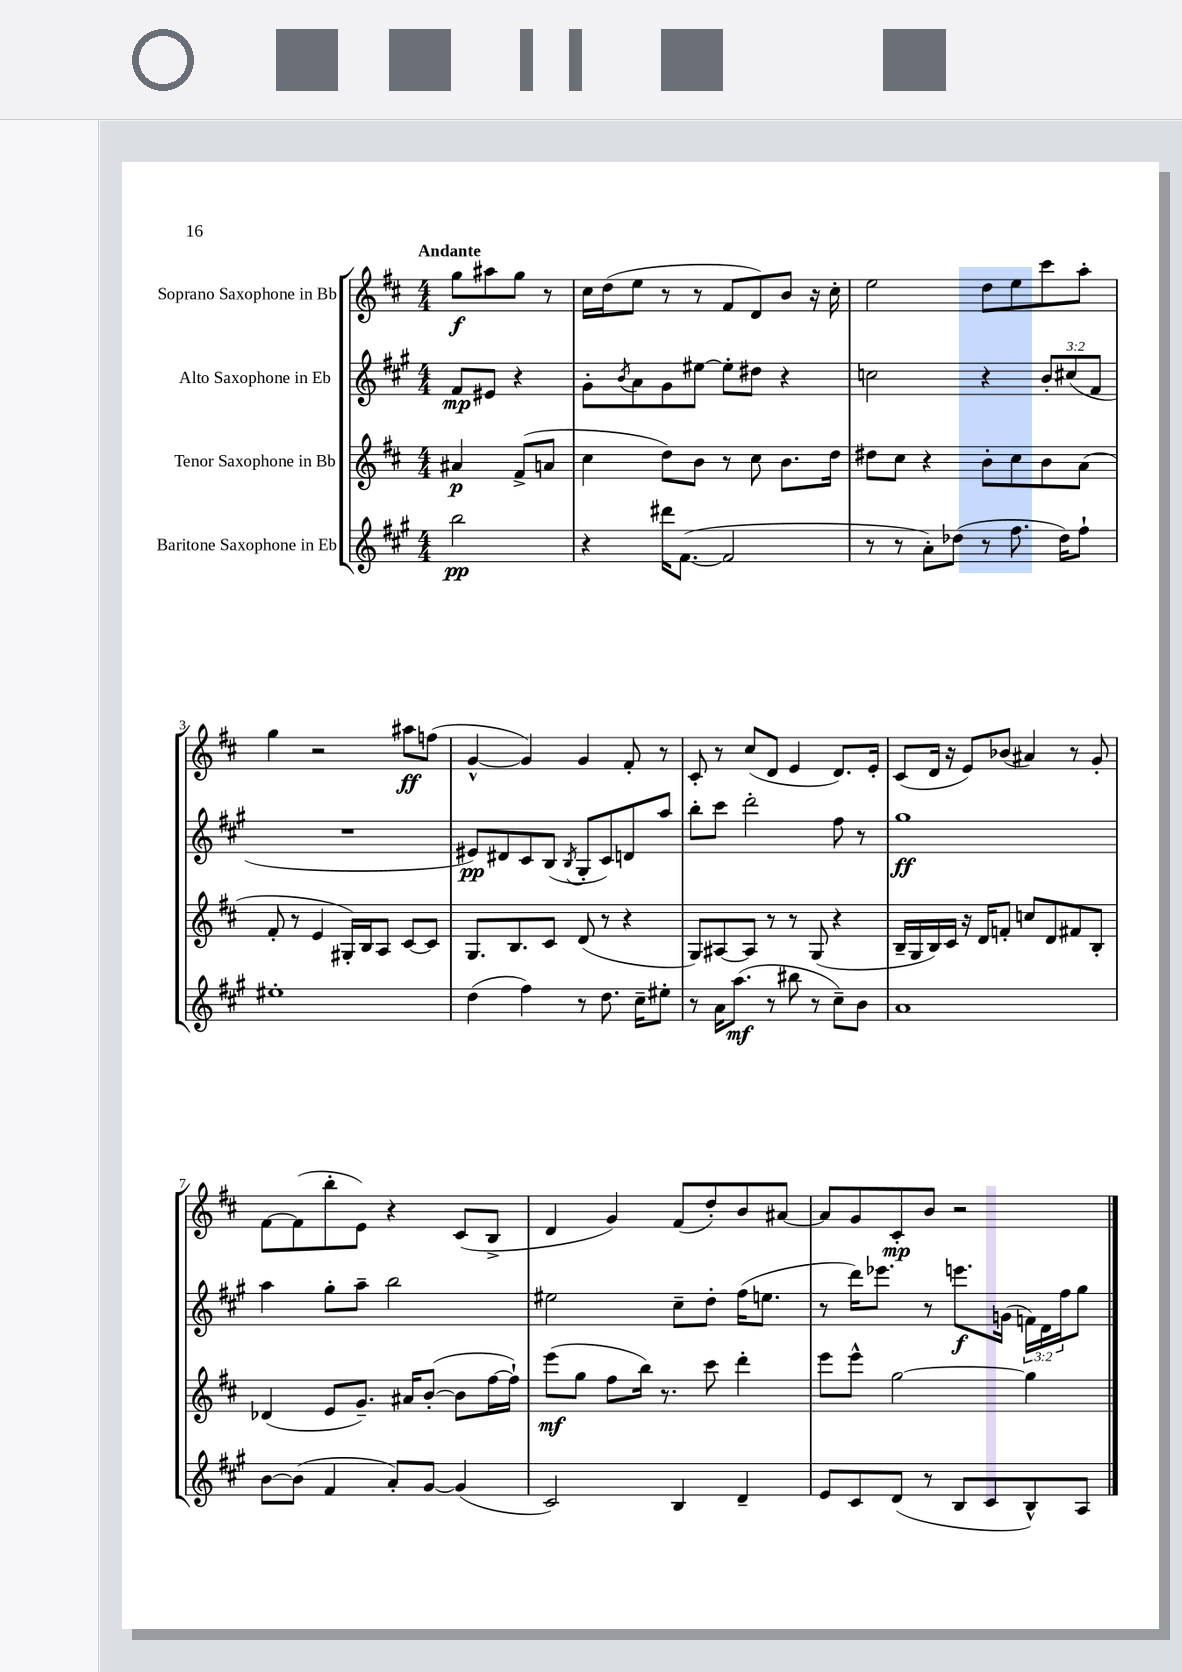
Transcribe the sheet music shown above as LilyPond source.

<<
\new StaffGroup <<
\new Staff = "s0" \with { instrumentName = "Soprano Saxophone in Bb" } {
    \clef treble \key d \major \numericTimeSignature \time 4/4 \partial 2 \tempo "Andante"
    g''8\f ais''8 g''8 r8 |
    cis''16 d''16( e''8 r8 r8 fis'8 d'8) b'8 r16 cis''16-. |
    e''2 d''8 e''8 cis'''8 a''8-. |
    g''4 r2 ais''8\ff f''8( |
    g'4~-^ g'4) g'4 fis'8-. r8 |
    cis'8-. r8 cis''8( d'8 e'4 d'8.) e'16-. |
    cis'8( d'16 r16 e'8) bes'8( ais'4) r8 g'8-. |
    fis'8~ fis'8( b''8-. e'8) r4 cis'8( b8-> |
    d'4 g'4) fis'8( d''8-.) b'8 ais'8~ |
    ais'8 g'8 cis'8-.\mp b'8 r2 \bar "|." |
}
\new Staff = "s1" \with { instrumentName = "Alto Saxophone in Eb" } {
    \clef treble \key a \major \numericTimeSignature \time 4/4 \override Staff.TupletNumber.text = #tuplet-number::calc-fraction-text \partial 2
    fis'8\mp eis'8 r4 |
    gis'8-. \acciaccatura { b'8 } a'8 gis'8 eis''8~ eis''8-. dis''8 r4 |
    c''2 r4 \tuplet 3/2 { b'8-. cis''8( fis'8 } |
    R1 |
    eis'8\pp) dis'8 cis'8 b8( \acciaccatura { b8 } gis8-. cis'8) d'8 a''8 |
    b''8-. cis'''8 d'''2-. fis''8 r8 |
    gis''1\ff |
    a''4 gis''8-. a''8-- b''2 |
    eis''2 cis''8-- d''8-. fis''16( e''8. |
    r8 d'''16) ees'''8. r8 e'''8.\f g'16( \tuplet 3/2 { f'16) d'16 fis''16 } gis''8 \bar "|." |
}
\new Staff = "s2" \with { instrumentName = "Tenor Saxophone in Bb" } {
    \clef treble \key d \major \numericTimeSignature \time 4/4 \partial 2
    ais'4\p fis'8->( a'8 |
    cis''4 d''8) b'8 r8 cis''8 b'8. d''16 |
    dis''8 cis''8 r4 b'8-. cis''8 b'8 a'8( |
    fis'8-. r8 e'4 gis16-.) b16 a8 cis'8~ cis'8 |
    g8. b8. cis'8 d'8( r8 r4 |
    g8) ais8~ ais8 r8 r8 g8( r4 |
    b16-- g16 b16) cis'16 r16 d'16 f'8-. c''8 d'8 fis'8 b8-. |
    des'4( e'8 g'8.--) ais'16 b'8~-.( b'8 fis''16~ fis''16-!) |
    e'''8\mf( g''8 fis''8 b''16) r8. cis'''8 d'''4-. |
    e'''8 e'''8-^ g''2~ g''4 \bar "|." |
}
\new Staff = "s3" \with { instrumentName = "Baritone Saxophone in Eb" } {
    \clef treble \key a \major \numericTimeSignature \time 4/4 \partial 2
    b''2\pp |
    r4 dis'''16 fis'8.~( fis'2 |
    r8 r8 a'8-.) des''8( r8 fis''8. des''16) fis''8-! |
    eis''1-. |
    d''4( fis''4) r8 d''8. cis''16-- eis''8-. |
    r8 a'16 a''8.\mf( r8 bis''8 r8 cis''8--) b'8 |
    a'1 |
    b'8~ b'8( fis'4 a'8-.) gis'8~ gis'4( |
    cis'2) b4 d'4-- |
    e'8 cis'8 d'8( r8 b8 cis'8 b8-^) a8 \bar "|." |
}
>>
>>
